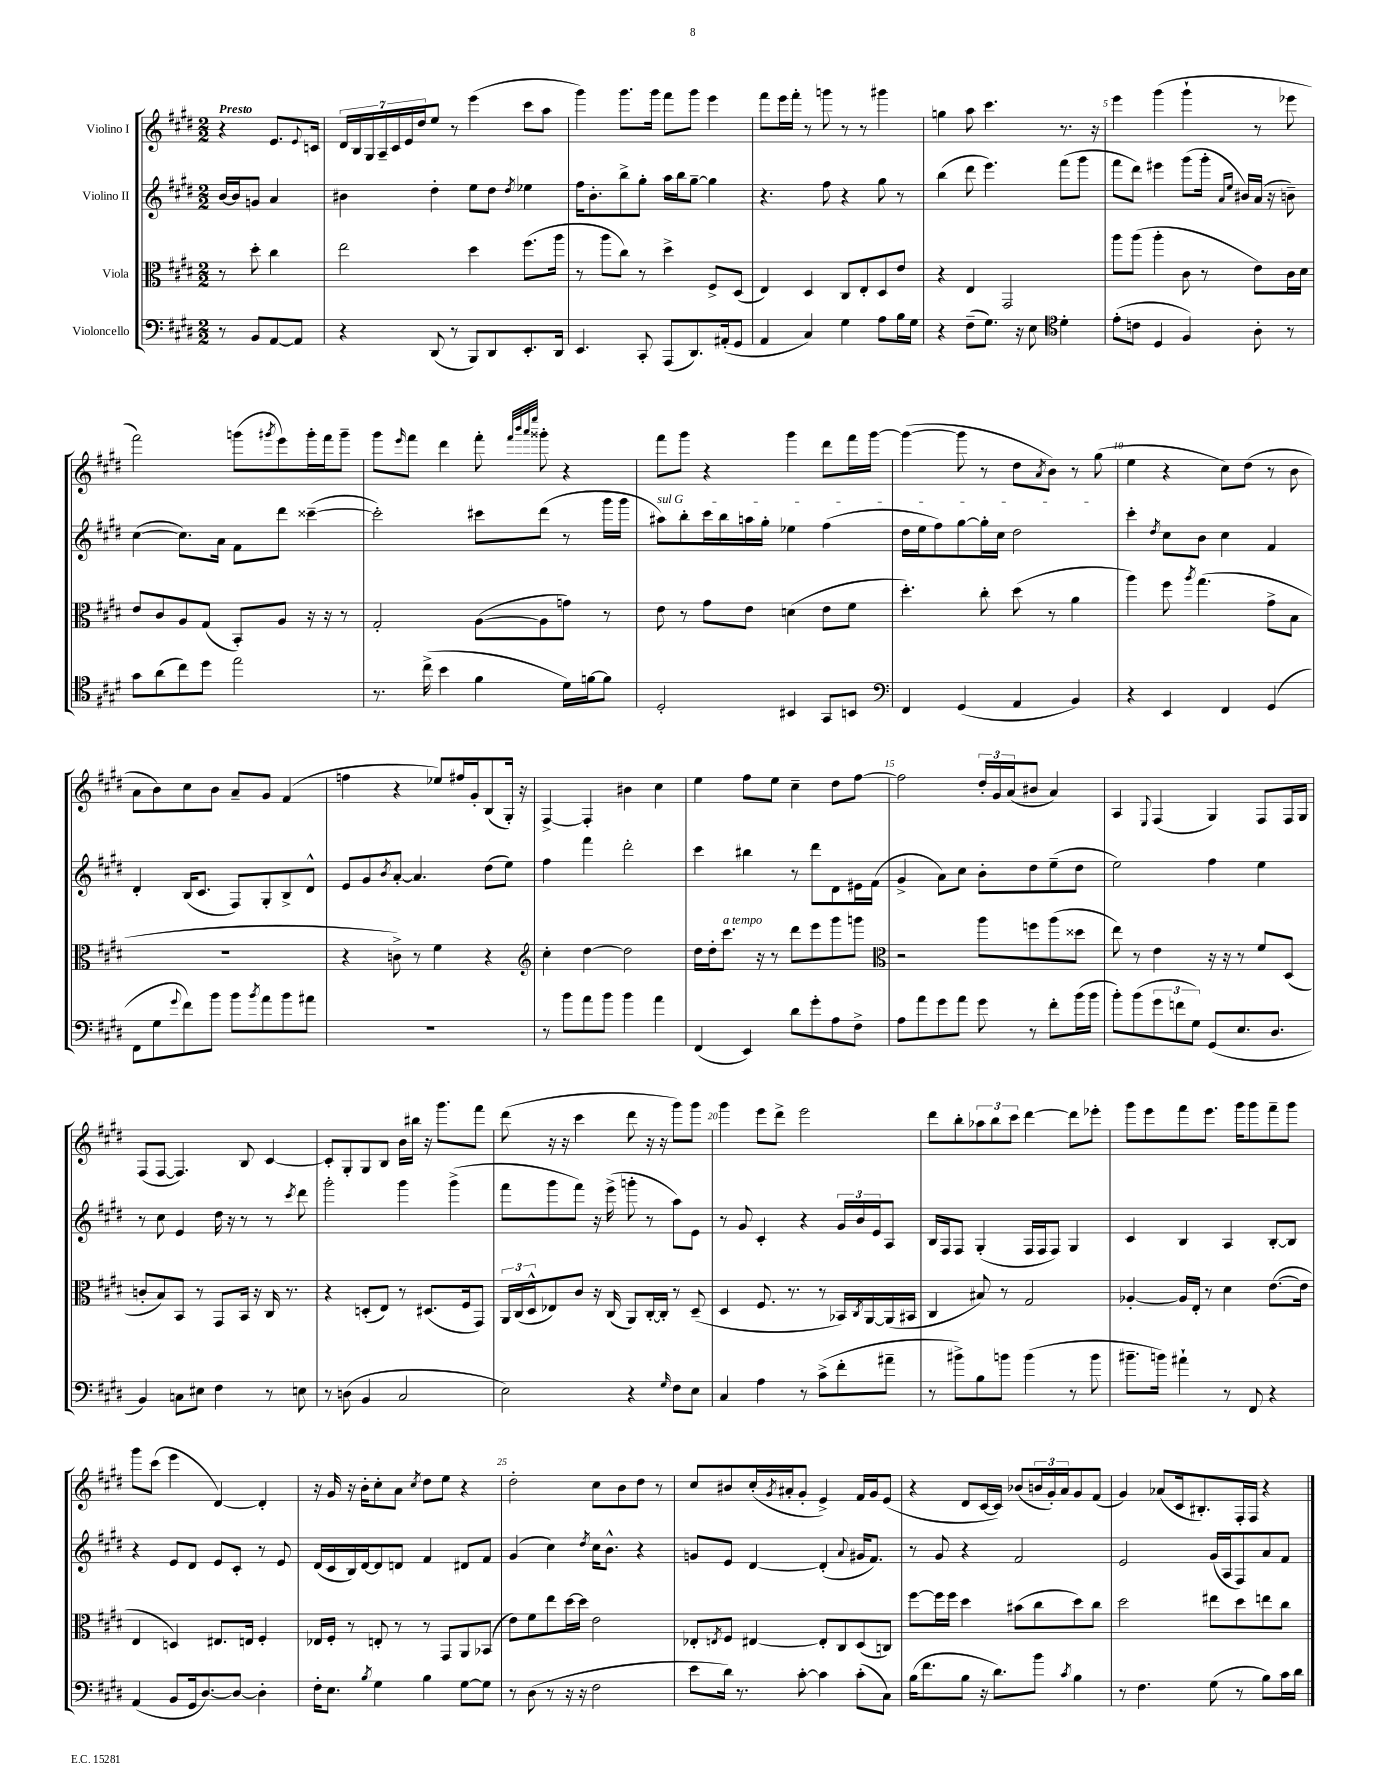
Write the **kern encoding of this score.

**kern	**kern	**kern	**kern
*part4	*part3	*part2	*part1
*staff4	*staff3	*staff2	*staff1
*I"Violoncello	*I"Viola	*I"Violino II	*I"Violino I
*clefF4	*clefC3	*clefG2	*clefG2
*k[f#c#g#d#]	*k[f#c#g#d#]	*k[f#c#g#d#]	*k[f#c#g#d#]
*M2/2	*M2/2	*M2/2	*M2/2
=	=	=	=
!	!	!	!LO:TX:a:B:t=Presto
8r	8r	[16b/LL	4r
.	.	16b/J]	.
8BB/L	8dd#'\	8gn/J	.
[8AA/	4cc#\	4a/	8.e/L
8AA/J]	.	.	.
.	.	.	8qqe/
.	.	.	16cn/Jk
=1	=1	=1	=1
4r	2ee\	4b#X\	28d#/LL
.	.	.	28B/
.	.	.	28G#/
.	.	.	28A~/
.	.	.	28c#/
.	.	.	28e/
.	.	.	28dd#/J
(8DD#/	.	4dd#'\	8ee/J
8r	.	.	8r
8BBB/L)	4dd#\	8ee\L	(4eee\
8DD#/	.	8dd#\J	.
.	.	8qdd#/	.
8.EE'/	(8.ff#\L	4ee-X\	8ccc#\L
.	.	.	8aa\J
16DD#/Jk	16aa\Jk	.	.
=2	=2	=2	=2
4.EE/	8r	16ff#\KL	4ggg#\)
.	.	8.b'\	.
.	8aa\L	.	.
.	8cc#\J)	8bb^\	8.ggg#\L
8CC#'/	8r	8gg#'\J	.
.	.	.	16ggg#\Jk
(8AAA/L	4dd#^\	16aa\LL	8fff#\L
.	.	16bb\J	.
8.DD#/)	.	[8gg#~\J	8ggg#\J
.	8F#^/L	4gg#\]	4eee\
(16AA#X'/k	.	.	.
8GG#/J	(8D#/J	.	.
=3	=3	=3	=3
4AA/	4E/)	4.r	8fff#\L
.	.	.	16eee\L
.	.	.	16fff#'\JJ
4C#/)	4D#/	.	8r
.	.	8ff#\	8gggn\
4G#\	8C#/L	4r	8r
.	8E'/	.	8r
8A\L	8D#/	8gg#\	4ggg#X\
16B\L	8e/J	8r	.
16G#\JJ	.	.	.
=4	=4	=4	=4
4r	4r	(4bb\	4ggn\
(8F#~\L	4E/	8ddd#\	8aa\
8.G#\J)	.	4.eee\)	4.ccc#\
.	2GG#/	.	.
16r	.	.	.
8E\	.	.	.
*clefC4	*	*	*
4d#'\	.	(8fff#\L	8.r
.	.	8ggg#\J	.
.	.	.	16r
=5	=5	=5	=5
(8e'\L	8aa\L	8fff#\L	4eee\
8cn\J	(8aa\J	8ddd#\J)	.
4D#/	4aa'\	4eee#X\	(4ggg#\
4F#/)	8c#\	(8ggg#\L	4ggg#`\
.	8r	16ggg#'\Jk	.
.	.	16qqa/LL	.
.	.	16qqee/JJ	.
.	.	16b#X/LL)	.
8A'\	8e\L)	(16a/JJ	8r
.	.	16r	.
8r	16c#\L	8bn~\)	8eee-X\
.	16d#\JJ	.	.
!!LO:LB:g=z
=6	=6	=6	=6
8g#\L	8e/L	([4cc#\	2fff#\)
(8a\	8c#/	.	.
8cc#\)	8A/	8.cc#\L])	.
8dd#\J	(8G#/J	.	.
.	.	16a\Jk	.
2ee\	8BB'/L)	8f#\L	(8gggn\L
.	.	.	8qggg#X/
.	8A/J	8ddd#\J	8eee\)
.	16r	([4ccc##X~\	16ggg#'\L
.	16r	.	16fff#\J
.	8r	.	8ggg#~\J
=7	=7	=7	=7
8.r	2G#'/	2ccc##'\])	8ggg#\L
.	.	.	16qqeee/
.	.	.	8fff#\J
(16cc#^\	.	.	.
4b\	.	.	4ddd#\
4f#\	([8A\L	8ccc#X\L	8fff#'\
.	.	.	32qqfff#/LLL
.	.	.	32qqbbb/
.	.	.	32qqaaa/
.	.	.	32qqeeee/JJJ
.	8A\]	(8ddd#\J	8ggg##X'\
16d#\LL)	8gn\J)	8r	4r
[16fn\J	.	.	.
8f\J]	8r	16ggg#\LL	.
.	.	16ggg#\JJ	.
=8	=8	=8	=8
!	!	!LO:TX:a:i:t=sul G	!
2D#'/	8e\	8aa#X\L)	8fff#\L
.	8r	8bb'\	8ggg#\J
.	8g#\L	16ccc#\L	4r
.	.	16bb\	.
.	8e\J	16aan\	.
.	.	16gg#'\JJ	.
4BB#X/	(4dn\	4ee-X\	4ggg#\
8GG#/L	8e\L	(4ff#\	8ddd#\L
8BBn/J	8f#\J	.	16fff#\L
.	.	.	[16ggg#\JJ
=9	=9	=9	=9
*clefF4	*	*	*
4FF#/	4.dd#'\)	16dd#\LL	(4ggg#\_
.	.	16ee\J	.
.	.	8ff#\)	.
(4GG#/	.	[8gg#\	8ggg#\]
.	8cc#'\	16gg#'\L]	8r
.	.	16cc#\JJ	.
4AA/	(8dd#\	2dd#\	8dd#\L
.	.	.	8qa/
.	8r	.	8b\J)
4BB/)	4a\	.	8r
.	.	.	(8gg#\
=10	=10	=10	=10
4r	4aa\)	4ccc#'\	4ee\
.	.	8qdd#/	.
4EE/	8ff#\	8cc#\L	4r
.	8qaa/	.	.
.	(4.gg#\	8b\J	.
4FF#/	.	4cc#\	8cc#\L)
.	.	.	(8dd#\J
(4GG#/	8g#^\L	4f#/	8r
.	8B\J	.	8b\
!!LO:LB:g=z
=11	=11	=11	=11
8FF#\L	1r	4d#'/	8a\L
8G#\	.	.	8b\)
8qqg#/	.	.	.
8f#\)	.	(16B/KL	8cc#\
.	.	8.c#/J	.
8b\J	.	.	8b\J
8b\L	.	8F#/L)	8a~/L
8qb/	.	.	.
8a\	.	8G#'/	8g#/J
8b\	.	8B^/	(4f#/
8a#X\J	.	8d#^^/J	.
=12	=12	=12	=12
1r	4r	8e/L	4ffn\
.	.	8g#/	.
.	.	8qb/	.
.	8cn^\)	[8a'/J	4r
.	8r	4.a/]	.
.	4f#\	.	8ee-X/L)
.	.	.	16ff#X/L
.	.	.	16g#'/J
.	4r	(8dd#\L	(8B/
.	.	8ee\J)	16G#'/Jk)
.	.	.	16r
=13	=13	=13	=13
*	*clefG2	*	*
8r	4cc#'\	4ff#\	[4F#^/
8b\L	.	.	.
8a\	[4dd#\	4fff#\	4F#'/]
8b\J	.	.	.
4b\	2dd#\]	2ddd#'\	4b#X\
4a\	.	.	4cc#\
=14	=14	=14	=14
(4FF#/	16dd#\LL	4ccc#\	4ee\
.	16dd#'\J	.	.
!	!LO:TX:a:i:t=a tempo	!	!
.	8.ccc#\J	.	.
4EE/)	.	4bb#X\	8ff#\L
.	16r	.	.
.	8r	.	8ee\J
8d#\L	8ddd#\L	8r	4cc#~\
8g#'\	8eee\	8ddd#\L	.
8A\	8ggg#\	8d#\	8dd#\L
8F#^\J	8gggn\J	16e#X\L	[8ff#\J
.	.	(16f#\JJ	.
=15	=15	=15	=15
*	*clefC3	*	*
8A\L	2r	4g#^/	2ff#\]
8a\	.	.	.
8g#\	.	8a\L)	.
8a\J	.	8cc#\J	.
8g#\	8aa\L	8b'\L	24dd#'/LL
.	.	.	24g#/
.	.	.	(24a/J
8r	8ffn\	8dd#\	8b#X/J
8f#'\L	(8aa\	(8ee~\	4a/)
(16b\L	8dd##X\J	8dd#\J	.
16b\JJ	.	.	.
=16	=16	=16	=16
8b'\L)	8ee\)	2ee\)	4A/
(8b\	8r	.	.
.	.	.	8qqE/
12g#\	4e\	.	(4F#/
12fn\	.	.	.
12G#\J)	.	.	.
(8GG#/L	16r	4ff#\	4G#/)
.	16r	.	.
8.E/	8r	.	.
.	8f#/L	4ee\	8F#/L
8.D#/J	.	.	.
.	(8D#/J	.	16F#/L
.	.	.	16G#/JJ
!!LO:LB:g=z
=17	=17	=17	=17
4BB/)	8cn'/L	8r	(8F#/L
.	8B/)	8cc#\	[8F#/J
8Cn\L	8BB/J	4e/	4.F#/])
8E#X\J	8r	.	.
4F#\	8GG#/L	16dd#\	.
.	.	16r	.
.	16BB/Jk	8r	8B/
.	16r	.	.
8r	16C#/	8r	[4c#/
.	8.r	.	.
.	.	8qccc#/	.
8En\	.	8ddd#\	.
=18	=18	=18	=18
8r	4r	2ggg#'\	8c#'/L]
(8Dn\	.	.	8G#'/
4BB/	(8Dn'/L	.	8G#/
.	8E/J)	.	8B/J
2C#/	8r	4ggg#\	16b\LL
.	.	.	16bb#X\JJ
.	(8.D#X/L	.	16r
.	.	.	8.ggg#\L
.	.	(4ggg#^\	.
.	16F#/k	.	.
.	8GG#/J)	.	8fff#\J
=19	=19	=19	=19
2E\)	24AA/LL	8fff#\L	(8ddd#\
.	(24C#/	.	.
.	24D#^^/J	.	.
.	8E-X/)	8ggg#\	16r
.	.	.	16r
.	8c#/J	8fff#\J)	4ccc#\
.	16r	16r	.
.	(16C#/	(16eee^\	.
4r	8AA/L)	8gggn'\	8ddd#\
.	[16C#'/L	8r	16r
.	16C#'/JJ]	.	16r
16qqG#/	.	.	.
8F#\L	8r	8aa\L)	8ggg#\L)
8E\J	(8D#~/	8e\J	8ggg#\J
=20	=20	=20	=20
4C#/	4D#/	8r	4ggg#\
.	.	8g#/	.
4A\	8.F#/	4c#'/	8eee\L
.	.	.	8ddd#^\J
.	8.r	.	.
8r	.	4r	2eee\
(8c#^\L	8r	.	.
8f#'\	16BB-X/LL)	24g#/LL	.
.	.	24b/	.
.	8qC#/	.	.
.	[16AA/	.	.
.	.	24e/J	.
8a#X~\J	(16AA/]	8A/J	.
.	16BB#X/JJ	.	.
=21	=21	=21	=21
8r	4C#/	16B/LL	8ddd#\L
.	.	16F#/J	.
8b#X^\L)	.	8F#/J	8bb'\
8B\	8B#X/)	(4G#'/	12aa-X\
.	.	.	12bb\
8bn\J	8r	.	.
.	.	.	12ccc#\J
(4b\	2G#/	16F#/LL	[4ddd#\
.	.	16F#/J	.
.	.	8F#/J)	.
8r	.	4G#/	8ddd#\L]
8b\	.	.	8eee-X'\J
=22	=22	=22	=22
8.b#X~\L	[4A-X'/	4c#/	8ggg#\L
.	.	.	8eee\
16bn\Jk)	.	.	.
4a#X`\	16A-/LL]	4B/	8fff#\
.	16E'/JJ	.	.
.	8r	.	8.eee\J
8r	4d#\	4A/	.
.	.	.	16ggg#\KL
8FF#/	.	.	8ggg#\
4r	([8.e\L	[8B'/L	8fff#~\
.	.	8B/J]	8ggg#\J
.	16e\Jk]	.	.
!!LO:LB:g=z
=23	=23	=23	=23
(4AA/	4E/	4r	8ggg#\L
.	.	.	(8ccc#\J
8BB/L	4Dn/)	8e/L	4eee\
16GG#/k	.	8d#/J	.
[8.D#/)	.	.	.
.	8.E#X/L	8e/L	[4d#/)
8D#/J_	.	8c#'/J	.
.	16En/Jk	.	.
4D#'\]	4F#'/	8r	4d#'/]
.	.	8e/	.
=24	=24	=24	=24
16F#'\KL	16E-X/LL	(16d#/LL	16r
8.E\J	16F#'/JJ	16c#/	16g#/
.	8r	16B/)	16r
.	.	[16d#/J	16b'\KL
8qB/	.	.	.
4G#\	8En'/	8d#/]	8cc#'\
.	8r	8dn/J	8a\J
.	.	.	8qcc#/
4B\	8r	4f#/	8dd#\L
.	8GG#/L	.	8ee\J
[8G#\L	8AA/	8d#X/L	4r
8G#\J]	(8BB-X/J	8f#/J	.
=25	=25	=25	=25
8r	8e\L)	(4g#/	2dd#'\
(8D#\	8f#\	.	.
8r	8ee\	4cc#\)	.
16r	[16dd#\L	.	.
16r	16dd#\JJ]	.	.
.	.	8qdd#/	.
2F#\	2e\	16cc#\KL	8cc#\L
.	.	8.b^^\J	.
.	.	.	8b\
.	.	4r	8dd#\J
.	.	.	8r
=26	=26	=26	=26
8e\L	8E-X'/L	8gn/L	8cc#/L
.	8qEn/	.	.
16d#\Jk)	8F#/J	8e/J	8b#X/
8.r	.	.	.
.	[4E#X/	[4d#/	(16cc#'/L
.	.	.	8qg#/
.	.	.	16a#X'/J
[8c#'\	.	.	8g#'/J
4c#\]	8E#'/L]	(4d#'/]	4e^/)
.	8C#/	.	.
.	.	8qqa/	.
(8c#'\L	(8D#/	16g#X/KL	16f#/LL
.	.	8.f#/J)	16g#/J
8C#\J)	8Cn/J)	.	(8e/J
=27	=27	=27	=27
(16B\KL	[8ff#\L	8r	4r
8.f#\	.	.	.
.	16ff#\L]	8g#/	.
.	16ff#\JJ	.	.
8B\J	4dd#\	4r	8d#/L
16r	.	.	[16c#/L
8.d#\L)	.	.	16c#/JJ])
.	(8b#X\L	2f#/	(8b-X/L
8b\J	8cc#\	.	24bn/L
.	.	.	24g#'/)
.	.	.	24a/J
8qc#/	.	.	.
4B\	8dd#\)	.	8g#/
.	8cc#\J	.	(8f#/J
=28	=28	=28	=28
8r	2dd#\	2e/	4g#/)
4.F#\	.	.	.
.	.	.	(8a-X/L
.	.	.	16c#/k
.	.	.	8.B#X'/)
(8G#\	8ee#X\L	(16g#/LL	.
.	.	16A/J	.
8r	8dd#\	8F#/)	16F#'/L
.	.	.	16F#/JJ
8B\L)	8een\	8a/	4r
16c#\L	8cc#\J	8f#/J	.
16d#\JJ	.	.	.
==	==	==	==
*-	*-	*-	*-
